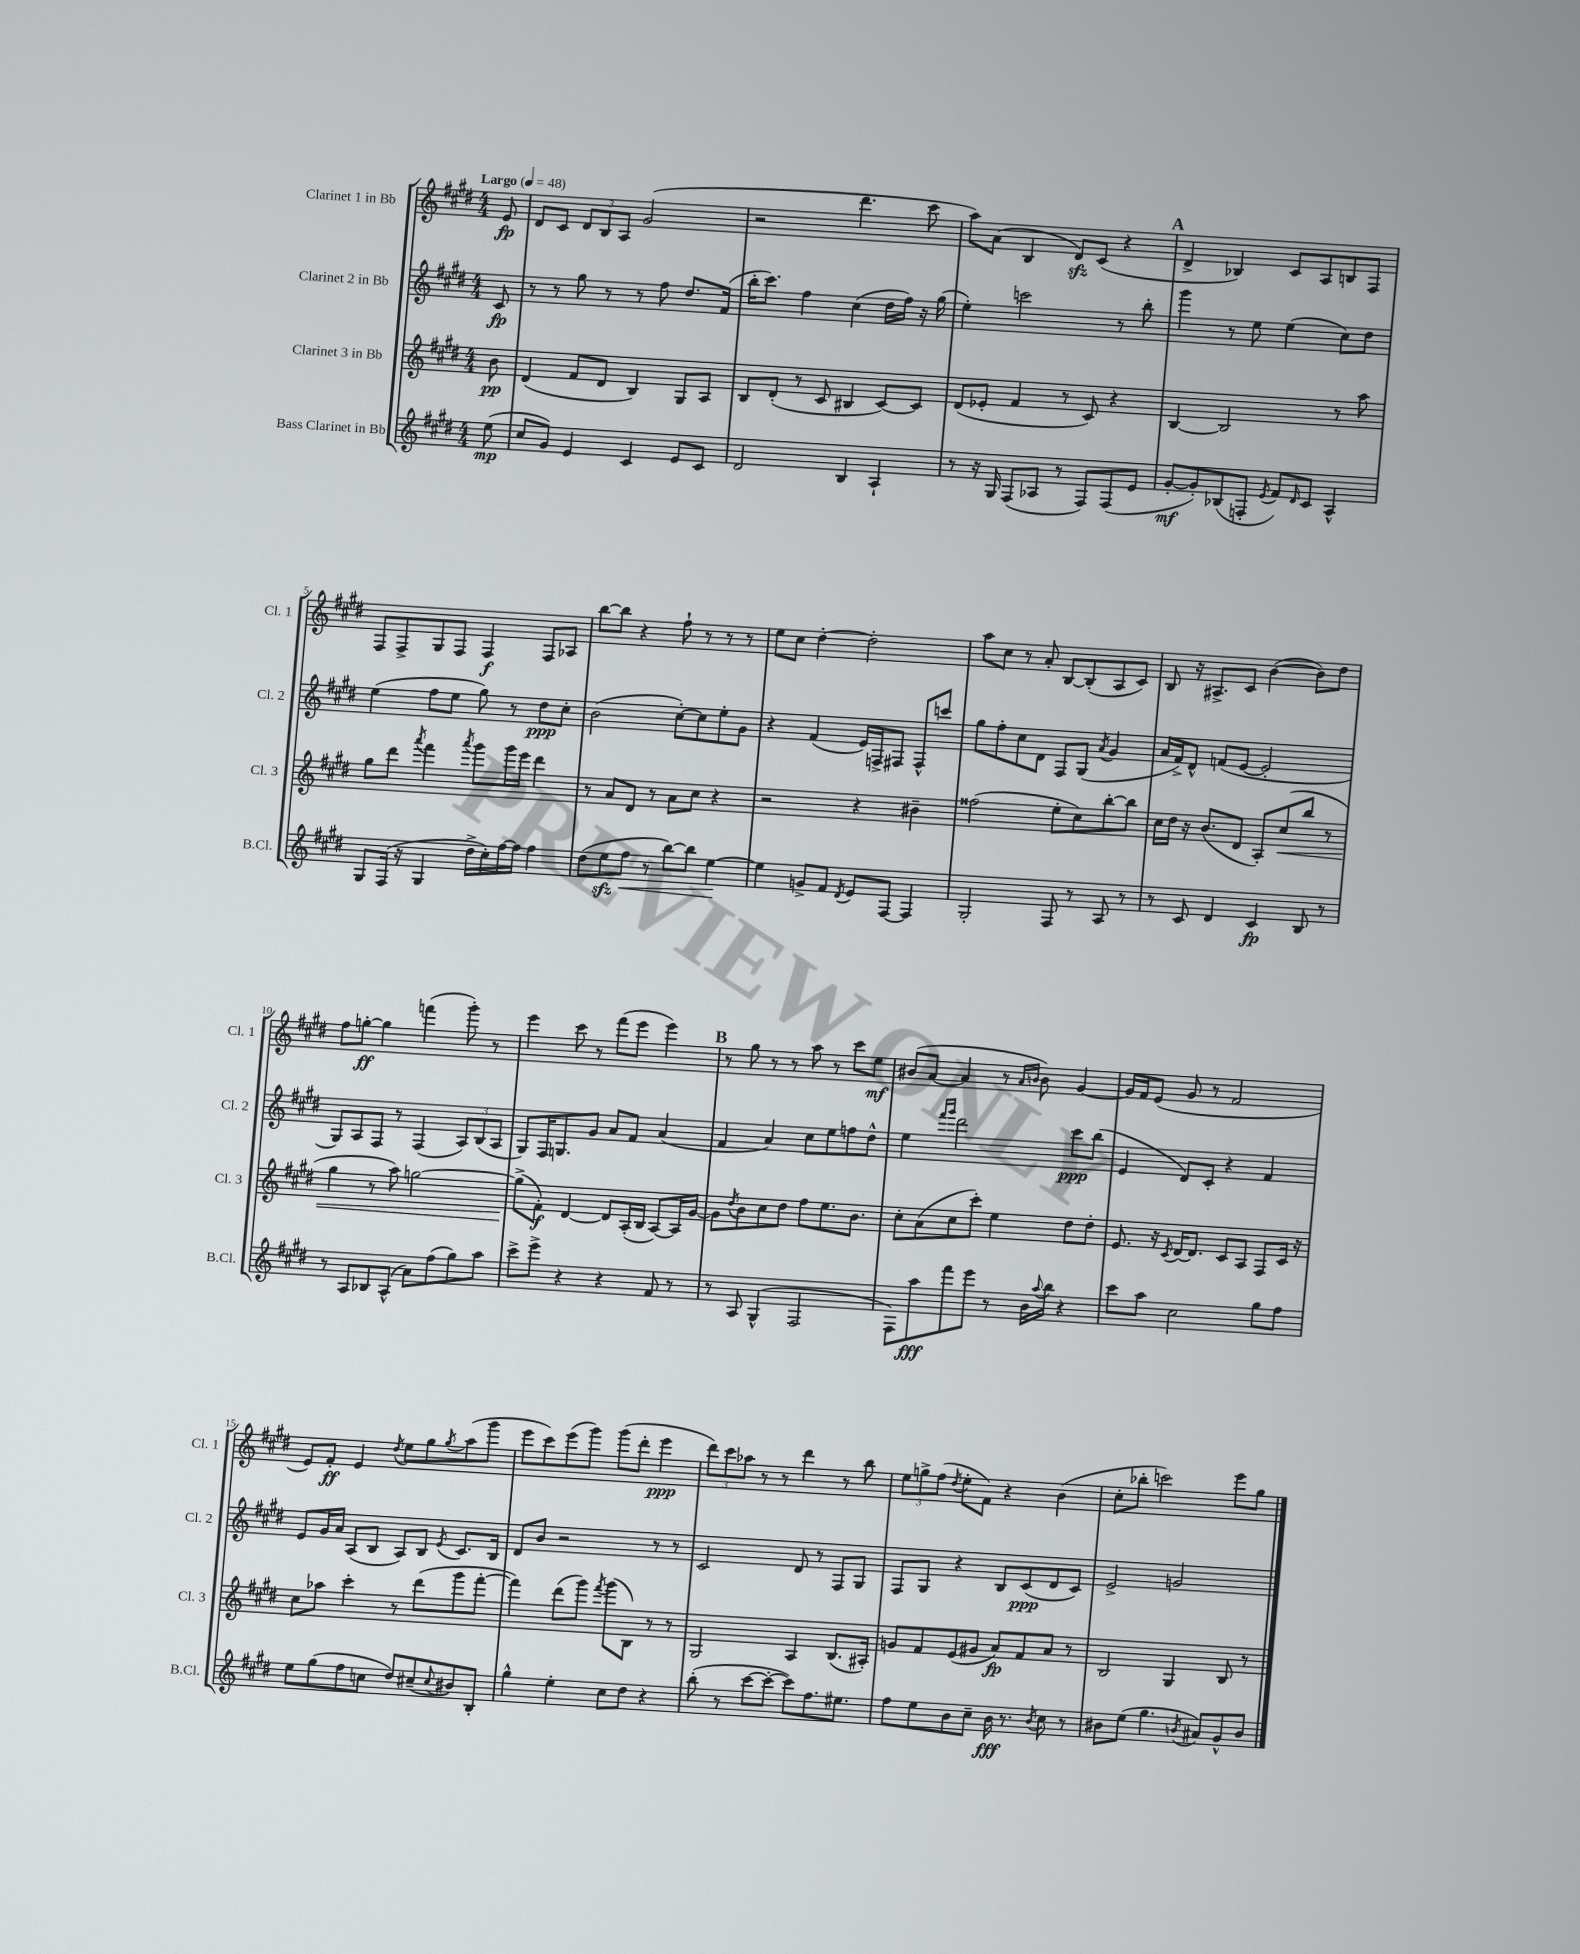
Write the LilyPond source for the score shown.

<<
\new StaffGroup <<
\new Staff = "s0" \with { instrumentName = "Clarinet 1 in Bb" shortInstrumentName = "Cl. 1" } {
    \clef treble \key e \major \numericTimeSignature \time 4/4 \partial 8 \tempo "Largo" 4 = 48
    e'8\fp |
    dis'8 cis'8 \tuplet 3/2 { dis'8 b8 a8 } gis'2( |
    r2 dis'''4. cis'''8 |
    a''8) a'8( b4 dis'8\sfz) cis'8( r4 |
    \mark \markup { \bold "A" } dis'4-> bes4) cis'8 a8 b8 fis8 |
    fis8 fis8-> gis8 fis8 fis4\f fis8 aes8 |
    b''8~ b''8 r4 fis''8-! r8 r8 r8 |
    e''8 cis''8 dis''4~-. dis''2-. |
    a''8 cis''8 r8 a'8-. b8~ b8-.( a8 cis'8) |
    b8 r16 ais8.-> cis'8 b'4~( b'8) dis''8 |
    fis''8 g''8~-.\ff g''4 f'''4( gis'''8-.) r8 |
    e'''4 cis'''8 r8 fis'''8( e'''8 e'''4) |
    \mark \markup { \bold "B" } r8 gis''8 r8 r8 a''8 r8 cis'''8 e''8\mf |
    bis'8( a'8~ a'4 r8 \grace { a'16 b'16 } b'8) gis'4~ |
    gis'16 fis'16 e'8( gis'8 r8 fis'2 |
    e'8) fis'8-.\ff e'4 \acciaccatura { dis''8 } e''8 gis''8 \acciaccatura { gis''8 } a''8( gis'''8 |
    e'''8 cis'''8) e'''8( gis'''8) gis'''8( dis'''8-. e'''4\ppp |
    \tuplet 3/2 { dis'''8) cis'''8 aes''8 } r8 r8 dis'''4 r8 b''8 |
    \tuplet 3/2 { e''8 g''8-> fis''8( } \acciaccatura { dis''8 } e''8-. fis'8) r4 b'4( |
    cis''8-. bes''8-. c'''2) e'''8 gis''8 \bar "|." |
}
\new Staff = "s1" \with { instrumentName = "Clarinet 2 in Bb" shortInstrumentName = "Cl. 2" } {
    \clef treble \key e \major \numericTimeSignature \time 4/4 \partial 8
    cis'8\fp |
    r8 r8 gis''8 r8 r8 fis''8 dis''8. fis'16( |
    b''16-. cis'''8.) fis''4 cis''4( dis''16 fis''16) r16 gis''16( |
    e''4-.) c'''2 r8 b''8-. |
    \mark \markup { \bold "A" } gis'''4 r8 e''8 e''4( cis''8) dis''8 |
    e''4( fis''8 e''8 gis''8) r8 dis''8\ppp cis''8-. |
    b'2( cis''8~-.) cis''8 e''8-. gis'8 |
    r4 fis'4( e'16) f16-> fis8 fis8-^ c'''8 |
    gis''8 fis''8-. cis''8 dis'8 fis8 gis8( \acciaccatura { a'8 } gis'4 |
    a'16 fis'16->) dis'8-^ f'8( e'8~ e'2-. |
    gis8) a8 fis8 r8 fis4( \tuplet 3/2 { a8) b8( a8 } |
    gis8) fis16 g8. gis'8 a'8 fis'8 a'4( |
    \mark \markup { \bold "B" } fis'4 a'4) cis''8 e''8 f''8 dis''8-^ |
    e''4 \grace { fis'''16 gis'''16 } dis'''2 cis'''8\ppp b''8( |
    e'4 dis'8) cis'8-. r4 fis'4 |
    e'8 gis'16 a'16 a8( b8 a8) b8 \acciaccatura { e'8 } cis'8. b16 |
    dis'8 b'8 r2 r8 r8 |
    cis'2 dis'8 r8 fis8 gis8 |
    fis8 gis8 r4 b8 cis'8\ppp( dis'8 cis'8) |
    e'2-> g'2 \bar "|." |
}
\new Staff = "s2" \with { instrumentName = "Clarinet 3 in Bb" shortInstrumentName = "Cl. 3" } {
    \clef treble \key e \major \numericTimeSignature \time 4/4 \partial 8
    b'8\pp |
    dis'4( fis'8 dis'8 b4) gis8 a8 |
    b8 dis'8-.( r8 cis'8 bis4 cis'8~) cis'8 |
    dis'8( ees'8-. fis'4 r8 cis'8) r4 |
    \mark \markup { \bold "A" } b4~ b2 r8 a''8 |
    gis''8 dis'''8 \acciaccatura { a'''8 } fis'''4 \acciaccatura { a'''8 } gis'''8 gis'''16 e'''16 dis'''4 |
    r8 a'8 dis'8 r8 a'8 cis''8 r4 |
    r2 r4 bis'4-- |
    fisis''2( e''8-. cis''8) b''8~-. b''8 |
    cis''16 dis''16 r16 b'8.( dis'8 a8-.) cis''8\<( b''8 r8 |
    gis''4 r8 a''8) g''2~ |
    g''8->\!( fis'8-.\f) dis'4~ dis'8 a16-.( b16 a8~) a16 gis'16~ |
    \mark \markup { \bold "B" } gis'8 \acciaccatura { dis''8 } b'8 cis''8 dis''8 fis''8 e''8. b'8. |
    cis''8-. a'8( cis''8 cis'''8-.) e''4 dis''8 dis''8-. |
    e'8. r16 \acciaccatura { cis'8 } dis'16~ dis'8. cis'8 a8 fis8 cis'16 r16 |
    cis''8 aes''8 cis'''4-. r8 dis'''8( gis'''8 fis'''8~-. |
    fis'''4) dis'''8( gis'''8) \acciaccatura { fis'''8 } gis'''8( b8) r8 r8 |
    gis2 a4 b8.( ais16-.) |
    g'8 fis'8 e'8( gis'8 a'8\fp) fis'8 a'8 r8 |
    b2 gis4 b8 r8 \bar "|." |
}
\new Staff = "s3" \with { instrumentName = "Bass Clarinet in Bb" shortInstrumentName = "B.Cl." } {
    \clef treble \key e \major \numericTimeSignature \time 4/4 \partial 8
    e''8\mp( |
    cis''8 gis'8) e'4 cis'4 e'8 cis'8 |
    dis'2 b4 a4-! |
    r8 r16 gis16 fis8( aes8 r8 fis8) fis8( e'8 |
    \mark \markup { \bold "A" } gis'8~-.\mf gis'8-.) bes8( f8-. \acciaccatura { e'8 } fis'8) \grace { dis'16 } cis'8 a4-^ |
    gis8 fis16( r16 gis4 dis''16-> cis''16-.) fis''16~ fis''16 fis''4 |
    dis''8( e''8\sfz fis''8\< r8 b''8~) b''8 e''4~\! |
    e''4 g'8-> fis'8 \acciaccatura { dis'8 } e'8 fis8~ fis4 |
    gis2-. fis8 r8 a8 r8 |
    r8 cis'8 dis'4 cis'4\fp b8 r8 |
    r8 a8 bes8 a8-^( a'8) fis''8( gis''8) a''8 |
    cis'''8-> e'''8-> r4 r4 fis'8 r8 |
    \mark \markup { \bold "B" } r8 a8 gis4-^( fis2 |
    fis8) a''8\fff fis'''8 e'''8 r8 b'16 \appoggiatura { a''8 } b''16 r4 |
    cis'''8 a''8 cis''2 gis''8 fis''8 |
    e''8 gis''8( fis''8 c''8 dis''8) cis''8--( \appoggiatura { cis''8 } bis'8) b8-. |
    gis''4-^ e''4-. cis''8 dis''8 r4 |
    b''8-.( r8 cis'''8~ cis'''8~-. cis'''8) fis''8. eis''8. |
    fis''8 e''8 b'8 cis''8-- b'16\fff r8. \acciaccatura { b'8 } cis''8 r8 |
    bis'8 e''8( gis''4. \acciaccatura { b'8 } ais'8) gis'8-^ b'8 \bar "|." |
}
>>
>>
